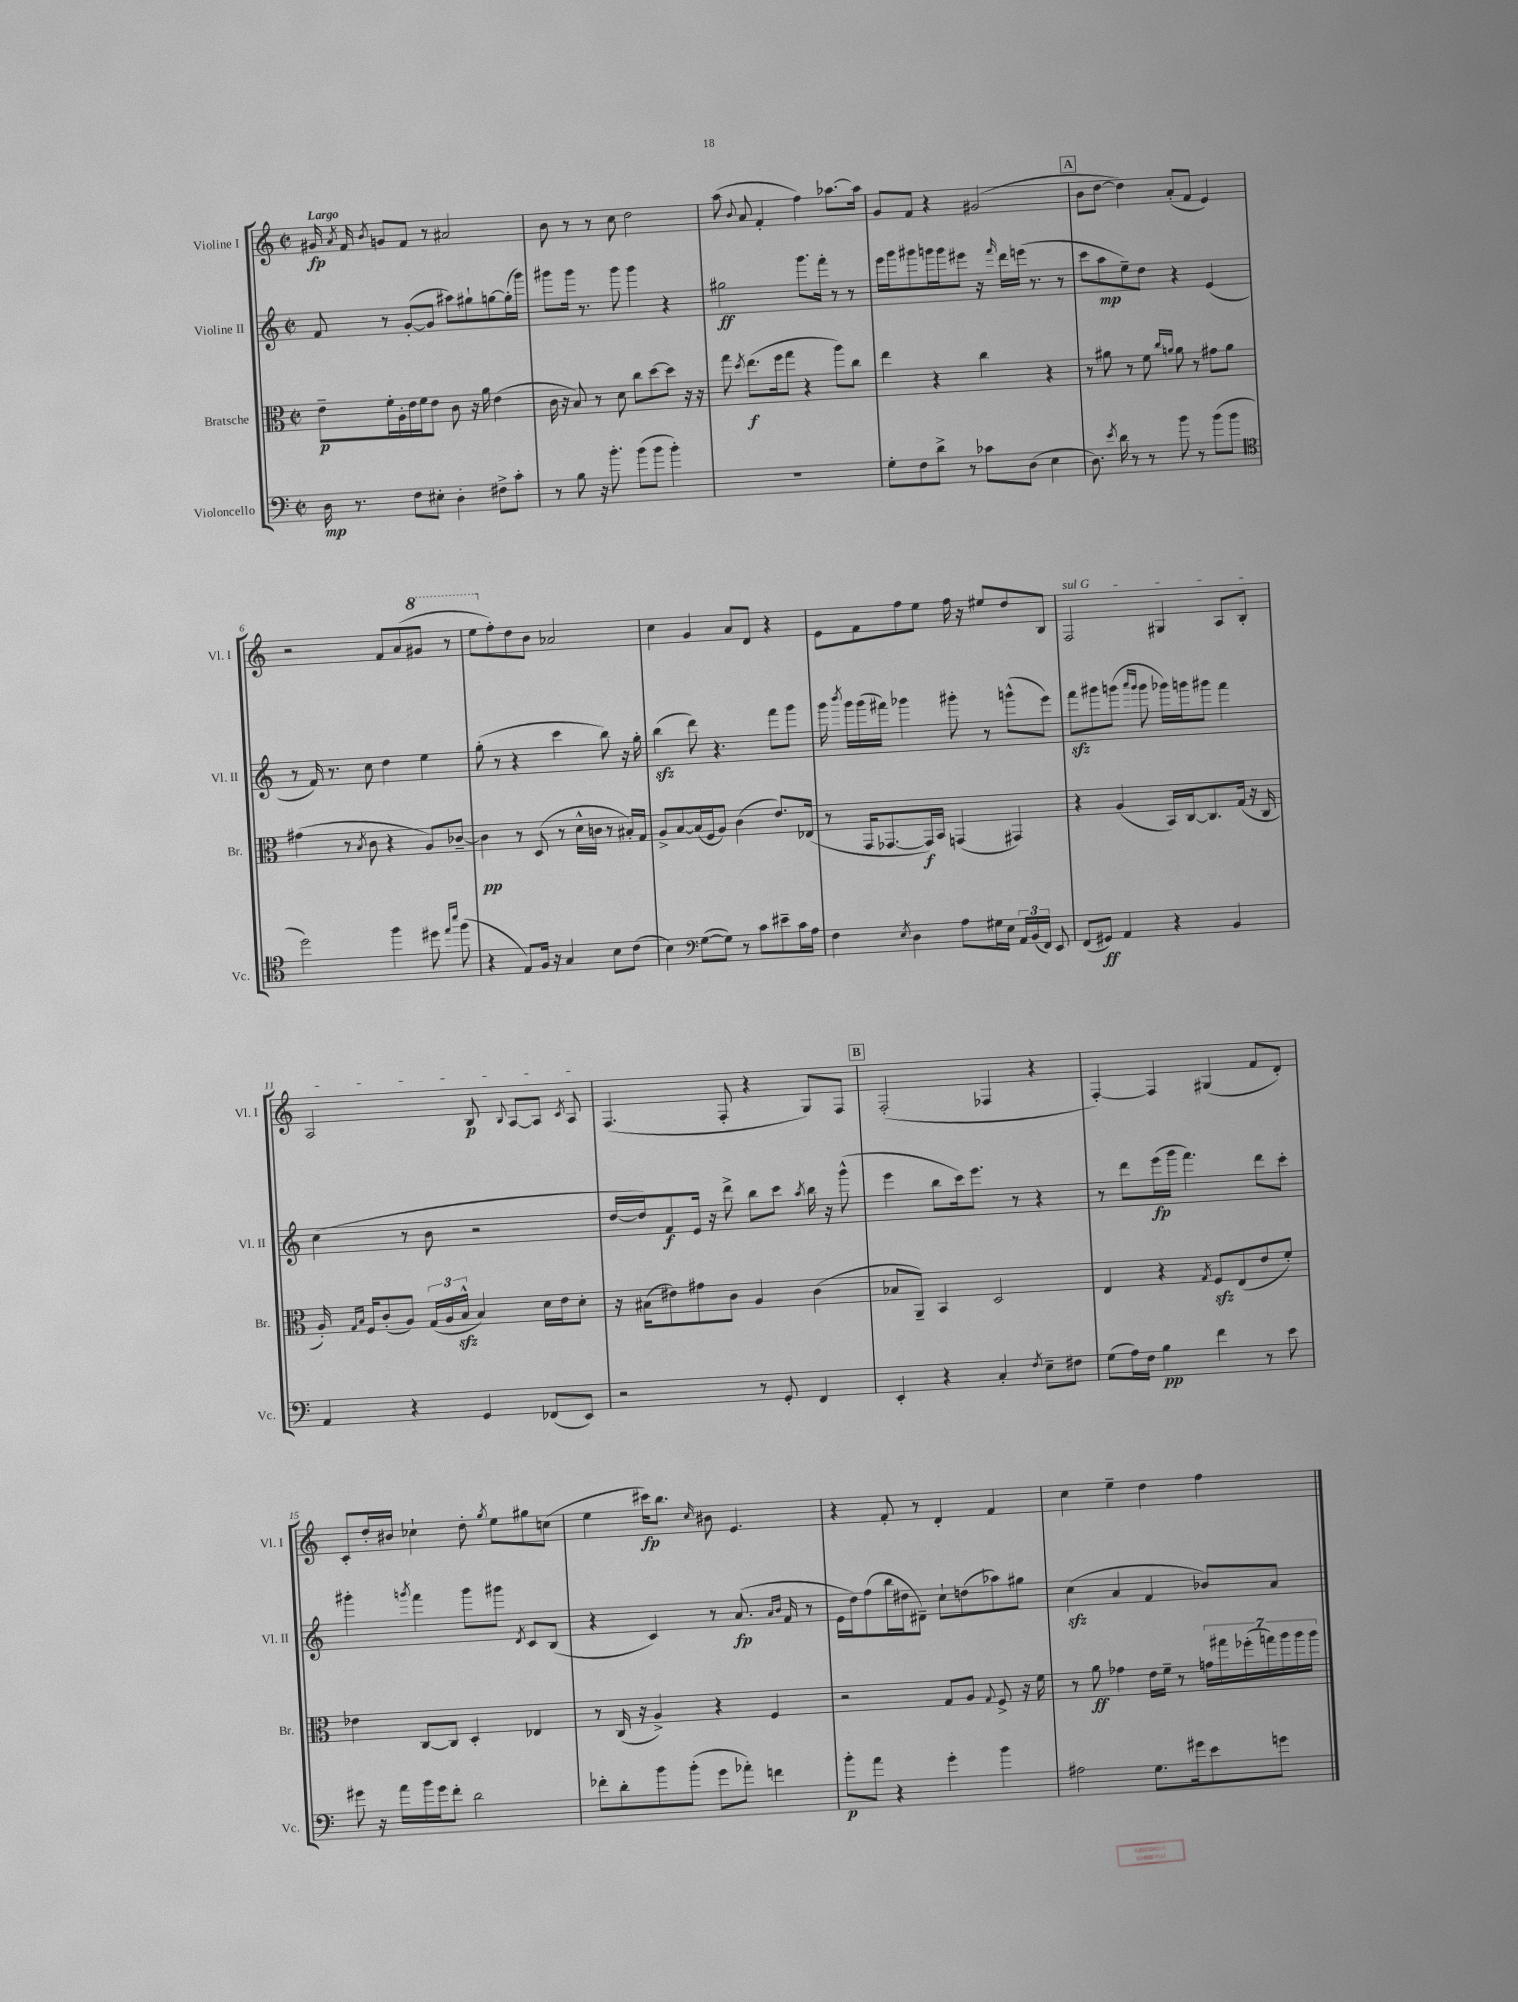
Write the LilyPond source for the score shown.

<<
\new StaffGroup <<
\new Staff = "s0" \with { instrumentName = "Violine I" shortInstrumentName = "Vl. I" } {
    \clef treble \key c \major \defaultTimeSignature \time 2/2 \tempo "Largo"
    \autoBeamOff gis'16\fp \acciaccatura { a'8 } f'16 \acciaccatura { b'8 } g'8[ f'8] r8 ais'2 |
    b'8 r8 r8 c''8 d''2 |
    a''8( \appoggiatura { b'8 } a'8 f'4-. f''4) aes''8.[~ aes''16] |
    g'8[ f'8] r4 gis'2( |
    \mark \markup { \box "A" } b'8[ d''8]~ d''4) a'8[-.( f'8] e'4) |
    r2 f'8[ a'8( \ottava #1 gis''8] r8 |
    e'''8[ \ottava #0 f''8-.) d''8 b'8] aes'2 |
    c''4 g'4 a'8[ d'8] r4 |
    e'8[ f'8 f''8 e''8] f''16 r16 eis''8[ d''8 b8] |
    \once \override TextSpanner.bound-details.left.text = \markup { \italic "sul G" } f2\startTextSpan gis4 a8[ b8]-. |
    a2 b8\p \appoggiatura { b8 } a8[~ a8] \acciaccatura { c'8 } a8\stopTextSpan |
    f4.( f8-. r4 g8[) f8] |
    \mark \markup { \box "B" } f2-.( fes4 r4 |
    f4~-.) f4 gis4( f'8[ d'8]-.) |
    c'8[-. d''16-. bis'16] ces''4-! d''8-. \acciaccatura { g''8 } e''8[ gis''8 c''8]( |
    e''4 cis'''16[\fp) b''8.] \grace { c''16 } bis'8 e'4. |
    r4 f'8-. r8 d'4-. f'4 |
    c''4 e''4-- d''4 f''4 \bar "|." |
}
\new Staff = "s1" \with { instrumentName = "Violine II" shortInstrumentName = "Vl. II" } {
    \clef treble \key c \major \defaultTimeSignature \time 2/2
    \autoBeamOff f'8 r8 g'8[~-.( g'8] ais''8[) gis''8-! g''8~ g''16-.( g'''16]) |
    gis'''8[ gis'''16] r8. gis'''8 gis'''4 r4 |
    gis''2\ff g'''8.[ f'''16]-. r8 r8 |
    e'''16[ g'''16 gis'''8 g'''16 g'''16 eis'''8] r16 \grace { f'''16 } d'''16[ e'''16]( r8. r8 |
    \mark \markup { \box "A" } c'''8[ a''8\mp e''8--) d''8] r4 e'4( |
    r8 f'16) r8. c''8 d''4 e''4 |
    g''8-.( r8 r4 c'''4 b''8) r16 g''16-. |
    b''4\sfz( d'''8) r4. f'''8[ g'''8] |
    g'''16 \acciaccatura { b'''8 } g'''16[ g'''16( fis'''16]) ges'''4 gis'''8-. r8 g'''8[-^( e'''8]) |
    f'''8[\sfz gis'''8 g'''8]( \grace { a'''16[ g'''16] } g'''8 ges'''16[) g'''16 gis'''8] f'''4 |
    c''4( r8 b'8 r2 |
    d''16[~ d''16) f'8\f e'16] r16 d'''8-> b''8[ c'''8] \acciaccatura { a''8 } b''16 r16 g'''8-^( |
    \mark \markup { \box "B" } e'''4 b''8[ c'''16) e'''8.] r8 r4 |
    r8 d'''8[ e'''16\fp( g'''16] f'''4.) d'''8[ c'''8]-. |
    gis'''4-. \acciaccatura { g'''8 } f'''4 g'''8[ gis'''8] \acciaccatura { d'8 } c'8[ b8]( |
    r4 c'4) r8 a'8.\fp( \grace { a'16[ b'16] } f'16 r8 |
    e'16[ d''16) f''8( b''16 dis''16 dis'8]--) c''8[-! d''8( aes''8) gis''8] |
    c''4\sfz( a'4 f'4 bes'8[) a'8] \bar "|." |
}
\new Staff = "s2" \with { instrumentName = "Bratsche" shortInstrumentName = "Br." } {
    \clef alto \key c \major \defaultTimeSignature \time 2/2
    \autoBeamOff e'8[--\p f'16-. a16-. e'16 f'16 e'8] c'8 r16 a'16 e'4( |
    c'16 r16 b8) r8 d'8 c''8[ d''8~ d''8] r16 r16 |
    g''8 \acciaccatura { d''8 } e''8.[\f( f''16 g''8] r4 a''8[) c''8] |
    e''4 r4 c''4 r4 |
    \mark \markup { \box "A" } r8 ais'8 r8 f'8 \grace { c''16[ a'16] } a'8 r8 gis'8[ a'8] |
    gis'4( r8 \acciaccatura { b8 } c'8 r4 a8[) ces'8]~-- |
    ces'4\pp r8 d8( r8 d'16[-^ c'16] r8 bis16[-.) g16] |
    a8[-> b8~ b16( f16 a8]) c'4( e'8.[) ees16]( |
    r8 g,16[ ges,8.~ ges,16\f) b,16] g,4( gis,4) |
    r4 a4( b,16[) c16~ c8. g16]( r16 c16 |
    a16-.) \grace { g16[ b16] } f16[ c'8-.( a8]) \tuplet 3/2 { g16[( a16 b16]-^\sfz } b4) d'16[ e'16 d'8]-. |
    r16 bis16[( eis'8) gis'8 c'8] a4 c'4( |
    \mark \markup { \box "B" } bes8[ a,8]--) b,4 d2 |
    e4 r4 \acciaccatura { g8 } f8[\sfz e8( e'8 f'8]-.) |
    ees'4 c8[~ c8] d4-. ees4 |
    r8 c16( r16 a4->) r4 f4 |
    r2 g8[ a8] \appoggiatura { g8 } f8-> r16 f'16 |
    r8 a'8\ff ges'4 e'16[ f'16]-- r8 \tuplet 7/4 { g'16[ gis''16 fes''16-.( g''16) a''16 a''16 a''16] } \bar "|." |
}
\new Staff = "s3" \with { instrumentName = "Violoncello" shortInstrumentName = "Vc." } {
    \clef bass \key c \major \defaultTimeSignature \time 2/2
    \autoBeamOff d16\mp r8. f8[ eis8]-. d4-. fis8[-> c'8]-. |
    r8 b8 r16 b'8.-. b'8[( b'8] b'4-.) |
    R1 |
    g8[-. f8 d'8]-> r8 ces'8[ d8]( e4 |
    \mark \markup { \box "A" } d8.) \acciaccatura { e'8 } d'16 r8 r8 b'8 r8 b'8[( b'8] |
    \clef tenor d''2) f''4 dis''8 \grace { e''16[ b''16] } f''8( |
    r4 e8[) f16] r16 g4 b8[ c'8]( |
    b4) \clef bass g8[~( g8]) r8 c'8[ eis'8-- c'16 a16] |
    f4 \acciaccatura { e8 } d4 a8[ gis16 e16] \tuplet 3/2 { a,16[ b,16( f,16]) } e,8 |
    f,8[( gis,8]\ff) a,4 r4 b,4 |
    a,4 r4 g,4 fes,8[( e,8]) |
    r2 r8 g,8-. f,4 |
    \mark \markup { \box "B" } e,4-. r4 c4-. \acciaccatura { f8 } e8[-- fis8] |
    g8[( a16) f16] b4\pp f'4 r8 e'8 |
    gis'8 r16 a'16[ b'16 gis'16 f'8]-. d'2 |
    fes'8[-. d'8-. b'8 b'8]-.( g'8[ aes'8]-.) f'4 |
    b'8[-.\p a'8] r4 g'4-. b'4 |
    ais2 g8.[ gis'16 e'8 g'8] \bar "|." |
}
>>
>>
